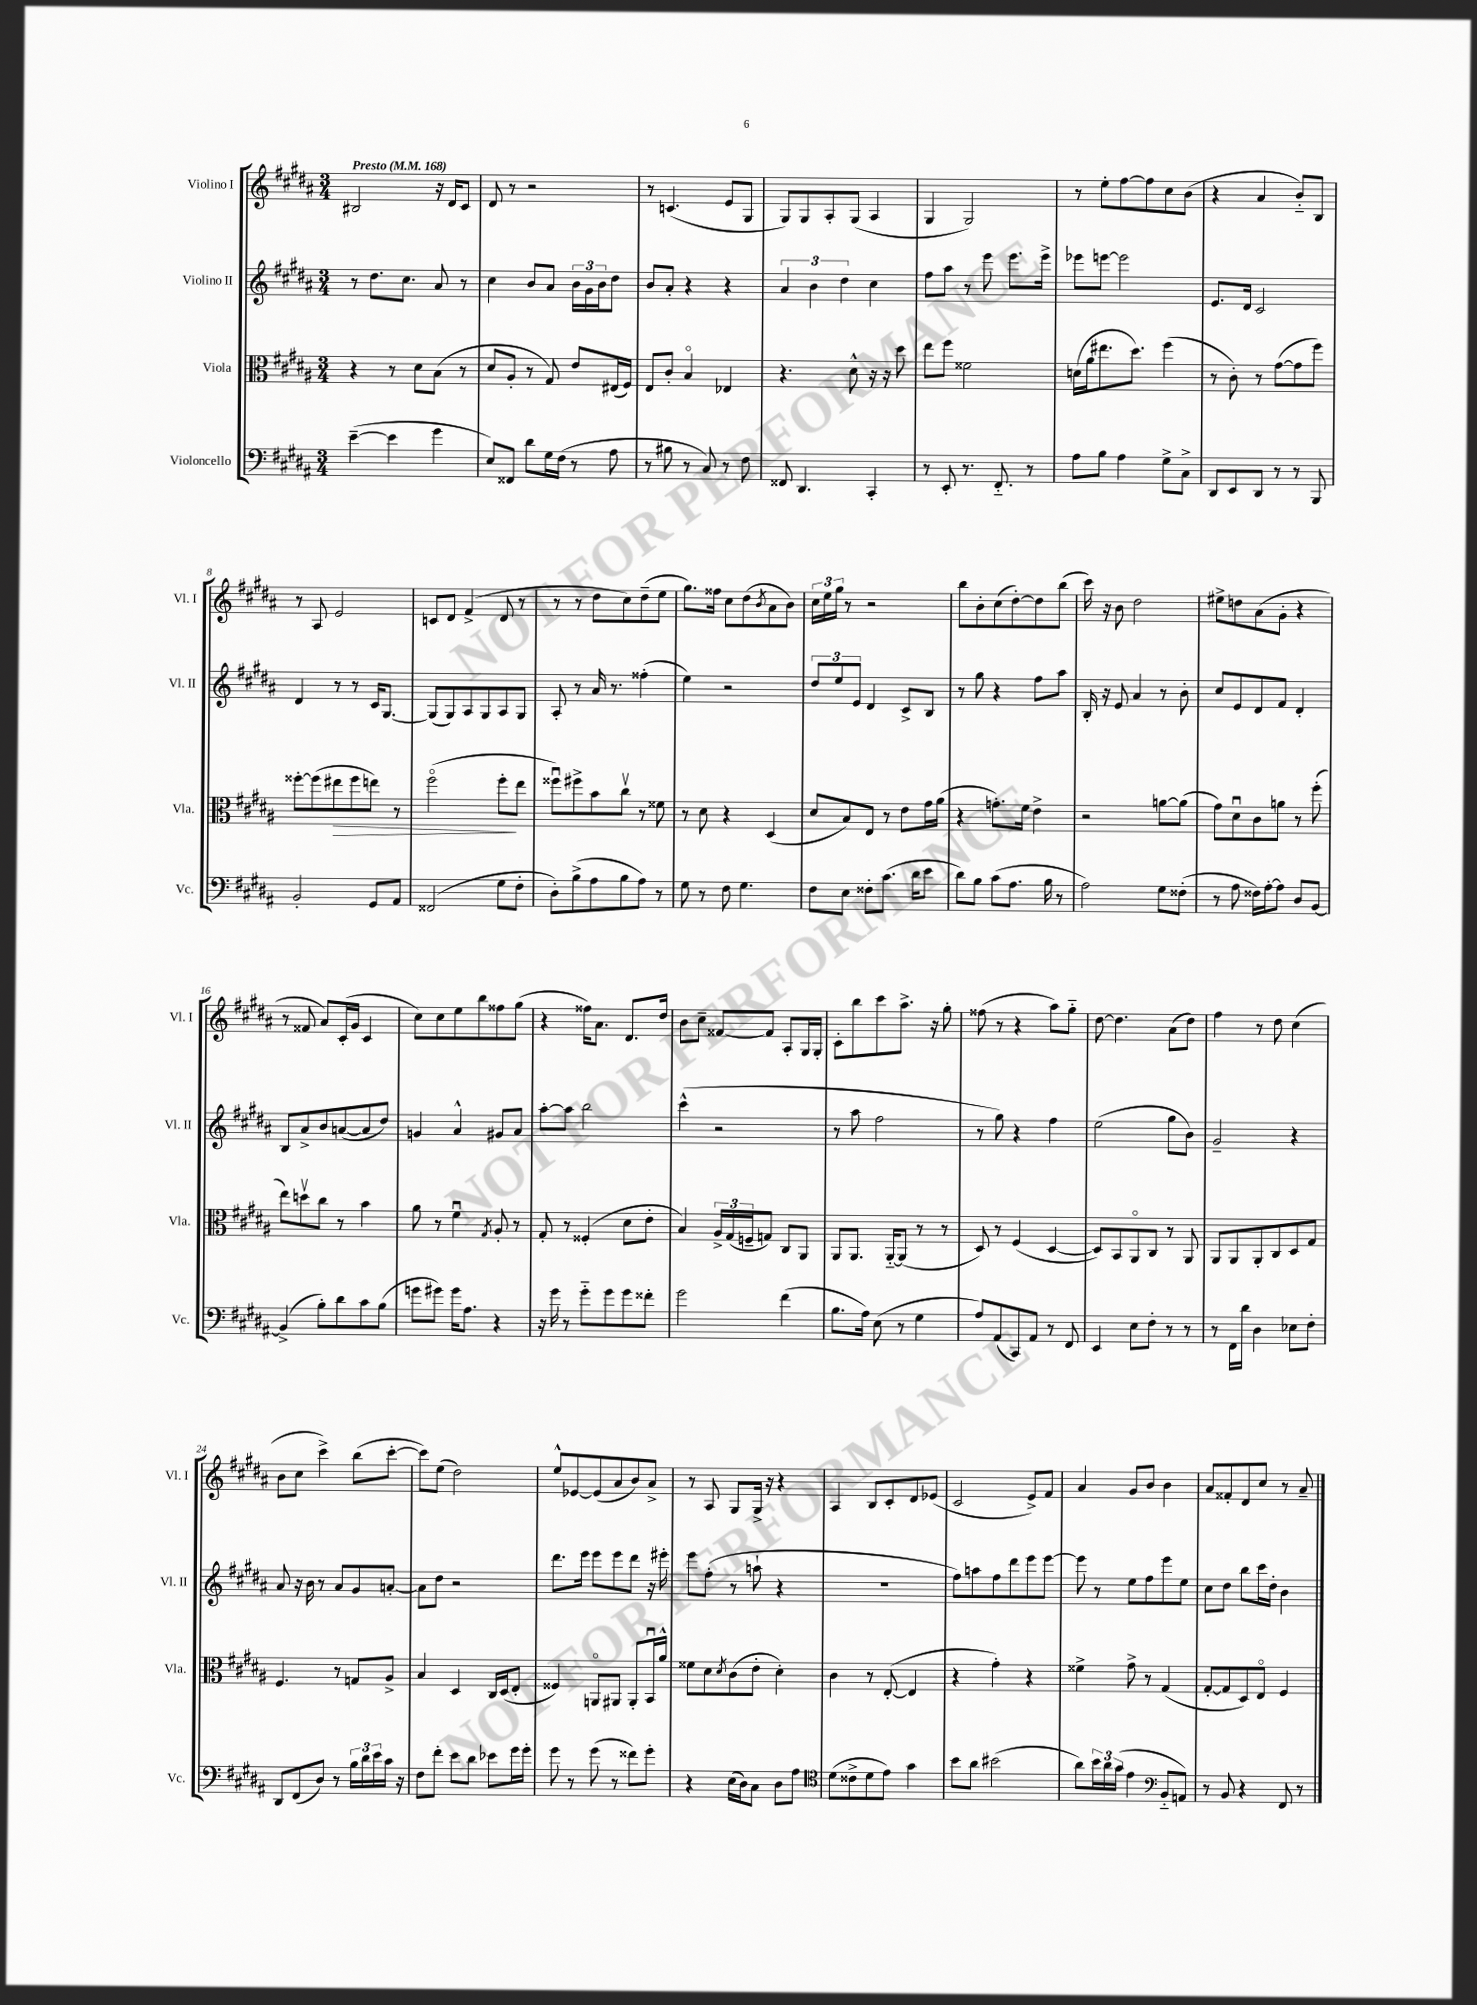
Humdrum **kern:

**kern	**kern	**dynam	**kern	**kern
*part4	*part3	*part3	*part2	*part1
*staff4	*staff3	*staff3	*staff2	*staff1
*I"Violoncello	*I"Viola	*	*I"Violino II	*I"Violino I
*I'Vc.	*I'Vla.	*	*I'Vl. II	*I'Vl. I
*clefF4	*clefC3	*	*clefG2	*clefG2
*k[f#c#g#d#a#]	*k[f#c#g#d#a#]	*	*k[f#c#g#d#a#]	*k[f#c#g#d#a#]
*M3/4	*M3/4	*	*M3/4	*M3/4
*MM168	*MM168	*	*MM168	*MM168
=1	=1	=1	=1	=1
!	!	!	!	!LO:TX:a:B:t=Presto
([4e~\	4r	.	8r	2B#X/
.	.	.	8.dd#\L	.
4e\]	8r	.	.	.
.	.	.	8.cc#\J	.
.	8d#\L	.	.	.
4g#\	(8B\J	.	8a#/	16r
.	.	.	.	16d#/KL
.	8r	.	8r	8c#/J
=2	=2	=2	=2	=2
8E/L)	8d#/L	.	4cc#\	8d#/
8FF##X/J	8A#'/J	.	.	8r
8d#\L	8r	.	8b/L	2r
16G#\L	8G#/)	.	8a#/J	.
(16F#\JJ	.	.	.	.
8r	8e/L	.	24b\LL	.
.	.	.	24g#\	.
.	.	.	24b\J	.
8A#\	(16E#X/L	.	8dd#\J	.
.	16F#/JJ)	.	.	.
=3	=3	=3	=3	=3
8r	8E/L	.	8b/L	8r
8B#X\	8c#'/J	.	8a#'/J	(4.cn/
8r	4B/	.	4r	.
8C#/)	.	.	.	.
8r	4E-X/	.	4r	8e/L
8F#\	.	.	.	8G#/J
=4	=4	=4	=4	=4
8FF##X/	4.r	.	6a#/	8G#/L)
4.DD#/	.	.	.	8G#/
.	.	.	6b\	.
.	.	.	.	8A#'/
.	.	.	6dd#\	.
.	8d#^^\	.	.	(8G#/J
4CC#'/	16r	.	4cc#\	4A#/
.	16r	.	.	.
.	8dd#\	.	.	.
=5	=5	=5	=5	=5
8r	8ee\L	.	8ff#\L	4G#/
8EE'/	8ff#\J	.	8aa#\J	.
8.r	2f##X\	.	8r	2G#/)
.	.	.	8eee\	.
8.FF#/	.	.	.	.
.	.	.	8.eee\L	.
8r	.	.	.	.
.	.	.	16eee^\Jk	.
=6	=6	=6	=6	=6
8A#\L	(16dn\LL	.	8eee-X\L	8r
.	16a#\J	.	.	.
8B\J	8.ee#X\	.	[8eeen\J	8ee'\L
4A#\	.	.	2eee\]	[8ff#\
.	8.dd#\J)	.	.	.
.	.	.	.	8ff#\]
8G#^\L	(4ff#\	.	.	8cc#\
8C#^\J	.	.	.	(8b\J
=7	=7	=7	=7	=7
8DD#/L	8r	.	8.e/L	4r
8EE/	8c#'\)	.	.	.
.	.	.	16d#/Jk	.
8DD#/J	8r	.	2c#/	4a#/
8r	([8g#\L	.	.	.
8r	8g#\]	.	.	8b/L)
8BBB/	8ff#\J)	.	.	8B/J
!!LO:LB:g=z
=8	=8	=8	=8	=8
2BB'/	[8ff##X'\L	.	4d#/	8r
.	(8ff##\]	.	.	8A#/
!	!	!LO:HP:b	!	!
.	8ee#X\	>	8r	2e/
.	8ff##\	.	8r	.
8GG#/L	8een\J)	.	16c#/KL	.
.	.	.	[8.G#/J	.
8AA#/J	8r	.	.	.
=9	=9	=9	=9	=9
(2FF##X/	(2ff#\	.	(8G#/L]	8cn/L
.	.	.	8G#/)	8d#/J
.	.	.	8A#/	(4f#^/
.	.	.	8G#/	.
8G#\L	8ff#'\L	.	8A#/	8d#/
8F#'\J	8ee\J	]	8G#/J	8r
=10	=10	=10	=10	=10
8D#'\L)	8ff##Xu\L)	.	8A#'/	8r
(8B^\	8ff#X^\	.	8r	8r
8A#\	8b\	.	16a#/	8dd#\L
.	.	.	8.r	.
8B\	8cc#v\J	.	.	8cc#\)
8A#\J)	8r	.	(4ff##X'\	(8dd#~\
8r	8f##X\	.	.	8ee\J
=11	=11	=11	=11	=11
8G#\	8r	.	4ee\)	8.gg#\L)
8r	8d#\	.	.	.
.	.	.	.	16ff##X\Jk
8F#\	4r	.	2r	8cc#\L
4.G#\	.	.	.	(8dd#\
.	.	.	.	8qb/
.	(4D#/	.	.	8a#\
.	.	.	.	8b\J)
=12	=12	=12	=12	=12
8F#\L	8d#/L	.	12dd#/L	24cc#\LL
.	.	.	.	24ee\
.	.	.	12ee/	24gg#\JJ
8E\J	8B/)	.	.	8r
.	.	.	12e/J	.
8F##X'\L	8E/J	.	4d#/	2r
(8.c#\J	8r	.	.	.
.	8e\L	.	8c#^/L	.
16d#\KL	.	.	.	.
8e\J	16g#\L	.	8B/J	.
.	(16a#\JJ	.	.	.
=13	=13	=13	=13	=13
8d#\L)	4r	.	8r	8bb\L
8B\J	.	.	8gg#\	8b'\
(8c#\L	8.gn'\L)	.	4r	(8cc#\
8.A#\J	.	.	.	[8dd#'\)
.	16f#\Jk	.	.	.
.	4e^\	.	8ff#\L	8dd#\]
16B\	.	.	.	.
8r	.	.	8aa#\J	(8bb\J
=14	=14	=14	=14	=14
2A#\)	2r	.	16B'/	16ccc#\)
.	.	.	16r	16r
.	.	.	8e/	8b\
.	.	.	4a#/	2dd#\
8G#\L	[8an\L	.	8r	.
(8F##X'\J	(8a\J]	.	8b'\	.
=15	=15	=15	=15	=15
8r	8g#\L)	.	8cc#/L	8ee#X^\L
8A#\	8d#u\	.	8e/	8ddn\
16F##X\LL)	8c#\	.	8d#/	(8a#\
[16A#'\J	.	.	.	.
8A#\J]	8an\J	.	8f#/J	8g#'\J
8D#/L	8r	.	4d#'/	4r
[8BB/J	(8ff#'\	.	.	.
!!LO:LB:g=z
=16	=16	=16	=16	=16
(4BB^/]	8ee\L)	.	8B/L	8r
.	8ddnv\	.	8a#^/	8f##X/
8B'\L)	8cc#\J	.	8b/	8a#/L)
8d#\	8r	.	([8an/	(16c#'/L
.	.	.	.	16g#/JJ
8c#\	4b\	.	8a/]	4c#/
(8B\J	.	.	8dd#/J)	.
=17	=17	=17	=17	=17
8gn\L	8a#\	.	4gn/	8cc#\L)
8g#X\J)	8r	.	.	8cc#\
16g#\KL	4f#u\	.	4a#^^/	8ee\
8.A#\J	.	.	.	.
.	.	.	.	8bb\
.	8qG#/	.	.	.
4r	8A#'/	.	8g#X/L	8ff##X\
.	8r	.	8a#/J	(8gg#\J
=18	=18	=18	=18	=18
16r	8G#'/	.	[8aa#'\L	4r
16g#\	.	.	.	.
8r	8r	.	8aa#\J]	.
8g#\L	(4F##X'/	.	2bb\	16ff##X\KL)
.	.	.	.	8.a#\J
8g#\	.	.	.	.
8g#\	8d#\L	.	.	8.d#/L
8f##X'\J	8e'\J	.	.	.
.	.	.	.	16dd#/Jk
=19	=19	=19	=19	=19
2g#\	4B/)	.	(4ccc#^^\	8b\L
.	.	.	.	8cc#~\J
.	24A#^/LL	.	2r	[8f##X/L
.	(24G#/	.	.	.
.	24Fn~/J	.	.	.
.	8Gn/J)	.	.	8f##/J]
(4f#\	8C#/L	.	.	8A#'/L
.	8AA#/J	.	.	16G#/L
.	.	.	.	16G#'/JJ
=20	=20	=20	=20	=20
8.B\L	8AA#/L	.	8r	8c#'\L
.	8.AA#/J	.	8aa#\	8bb\
16A#\Jk)	.	.	.	.
(8E\	.	.	2ff#\	8ccc#\
.	[16AA#/KL	.	.	.
8r	(8AA#/J]	.	.	8.aa#^\J
4G#\	8r	.	.	.
.	.	.	.	16r
.	8r	.	.	8gg#'\
=21	=21	=21	=21	=21
8A#/L)	8D#/)	.	8r	(8ff##X\
(8AA#/	8r	.	8gg#\)	8r
8CC#/)	(4F#/	.	4r	4r
8AA#/J	.	.	.	.
8r	[4D#/	.	4ff#\	8aa#\L)
8FF#/	.	.	.	8gg#\J
=22	=22	=22	=22	=22
4EE/	8D#/L])	.	(2ee\	[8dd#\
.	8BB/	.	.	4.dd#\]
8E\L	8AA#/	.	.	.
8F#'\J	8C#/J	.	.	.
8r	8r	.	8gg#\L	(8a#\L
8r	8AA#/	.	8b\J)	8dd#\J)
=23	=23	=23	=23	=23
8r	8AA#/L	.	2g#~/	4ff#\
16FF#\LL	8AA#/	.	.	.
16d#\JJ	.	.	.	.
4D#\	8AA#'/	.	.	8r
.	8C#/	.	.	8dd#\
8E-X\L	8D#/	.	4r	(4cc#\
8F#'\J	8G#/J	.	.	.
!!LO:LB:g=z
=24	=24	=24	=24	=24
8DD#/L	4.F#/	.	8a#/	8b\L
(8FF#/	.	.	16r	8cc#\J
.	.	.	16b\	.
8D#/J)	.	.	8r	4ccc#^\)
8r	8r	.	8a#/L	.
24B\LL	8Gn/L	.	8g#/	(8bb\L
24d#\	.	.	.	.
24e\	.	.	.	.
16c#\JJ	8A#^/J	.	[8an'/J	[8ccc#'\J
16r	.	.	.	.
=25	=25	=25	=25	=25
8F#\L	4B/	.	8a\L]	8ccc#\L])
8f#'\J	.	.	8dd#\J	(8ee\J
8e\L	4D#/	.	2r	2dd#\)
8d#\J	.	.	.	.
8e-X\L	16C#/LL	.	.	.
.	(16D#/J	.	.	.
16g#\L	8E'/J	.	.	.
16g#'\JJ	.	.	.	.
=26	=26	=26	=26	=26
8g#\	4F##X/)	.	8.ddd#\L	8ee^^/L
8r	.	.	.	[8e-X/
.	.	.	16eee\Jk	.
(8g#\	8AAn/L	.	8eee\L	(8e-/]
8r	8AA#X/J	.	8eee\	8a#/
8f##X\L)	8AA#'/L	.	8ddd#\J	8b/)
8g#'\J	16BBu/L	.	16r	8a#^/J
.	16a#^^/JJ	.	16eee#X'\	.
=27	=27	=27	=27	=27
4r	8f##X\L	.	8eee\L	8r
.	8d#\	.	(8ff#'\J	8A#/
.	8qd#/	.	.	.
(16E\LL	(8c#\	.	8r	8G#/L
16D#\J)	.	.	.	.
8C#\J	8e'\J	.	8aan`\	16G#^/Jk
.	.	.	.	16r
8D#\L	4d#'\)	.	4r	4r
8A#\J	.	.	.	.
=28	=28	=28	=28	=28
*clefC4	*	*	*	*
(8d#\L	4c#\	.	2.r	4A#/
8c##X^\	.	.	.	.
8d#\	8r	.	.	8B/L
8e\J)	([8E'/	.	.	8c#'/
4g#\	4E/]	.	.	8d#/
.	.	.	.	(8e-X/J
=29	=29	=29	=29	=29
8b\L	4r	.	8ff#\L)	2c#/
8a#\J	.	.	8aan\	.
(2b#X\	4g#'\)	.	8ff#\	.
.	.	.	8ddd#\	.
.	4r	.	8eee\	8e^/L)
.	.	.	[8eee\J	8f#/J
=30	=30	=30	=30	=30
8a#\L)	4f##X^\	.	8eee\]	4a#/
24b\L	.	.	8r	.
24a#\	.	.	.	.
(24g#\JJ	.	.	.	.
4e\	8g#^\	.	8ee\L	8g#/L
.	8r	.	8ff#\	8b/J
*clefF4	*	*	*	*
8BB/L	(4G#/	.	8eee\	4b\
8AAn/J)	.	.	8ee\J	.
=31	=31	=31	=31	=31
8r	[8G#'/L	.	8cc#\L	8a#/L
8BB/	8G#/]	.	8dd#\J	8f##X'/
4r	8D#/)	.	8bb\L	8d#/
.	8E/J	.	16ccc#\L	8cc#/J
.	.	.	16dd#'\JJ	.
8FF#/	4F#/	.	4b\	8r
8r	.	.	.	8a#~/
==	==	==	==	==
*-	*-	*-	*-	*-
